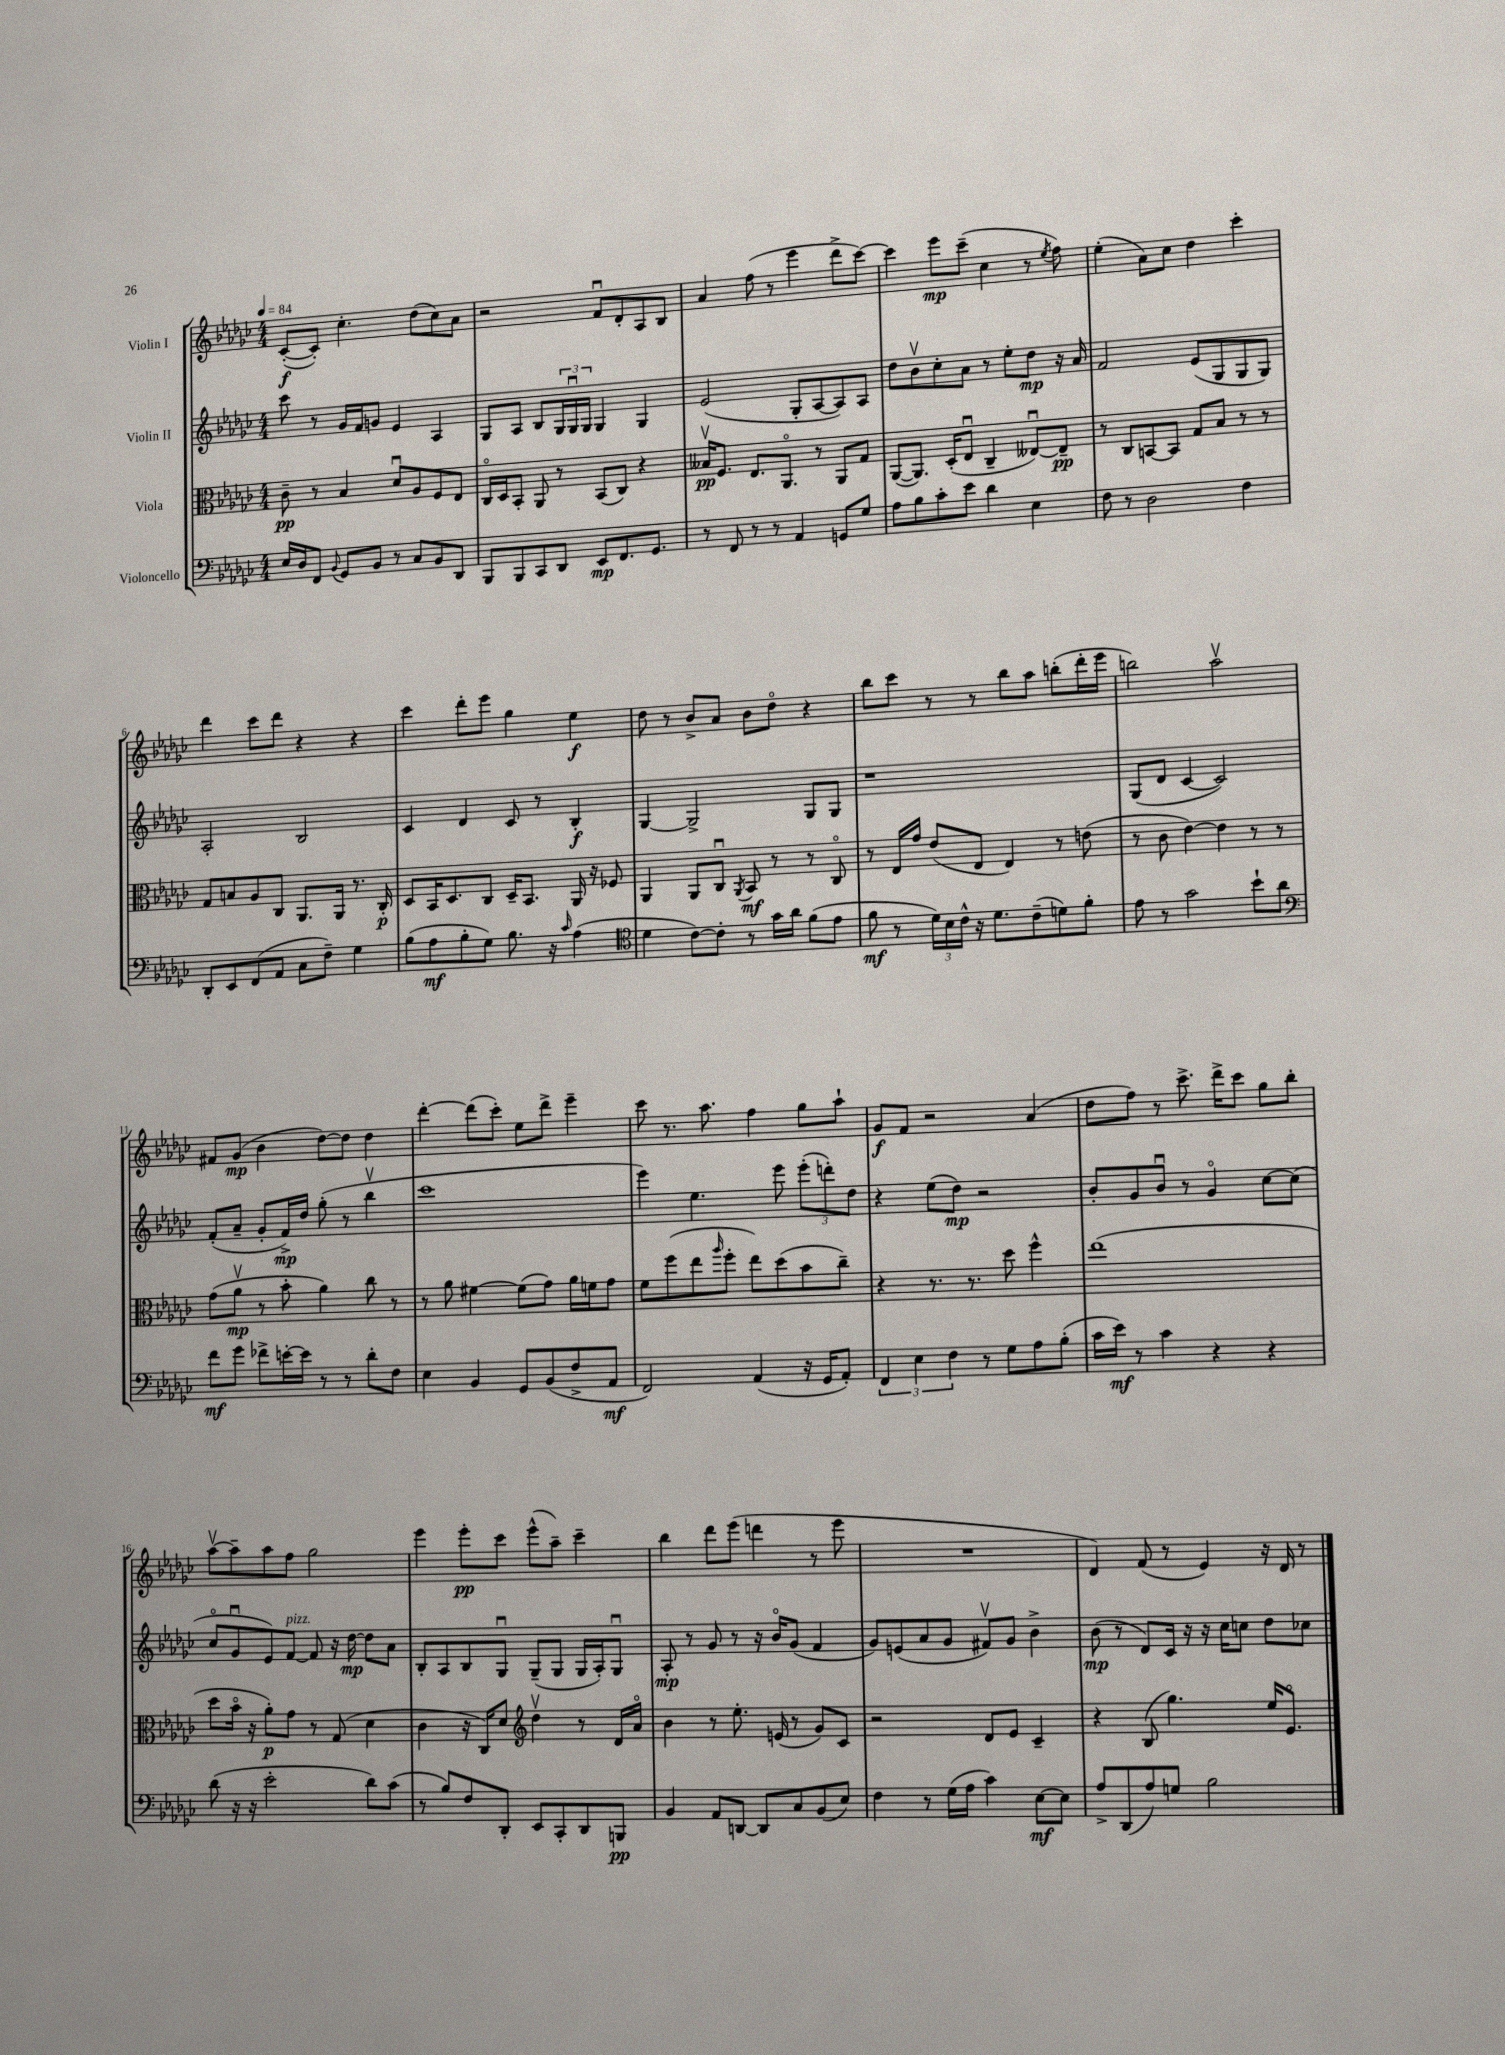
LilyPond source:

<<
\new StaffGroup <<
\new Staff = "s0" \with { instrumentName = "Violin I" } {
    \clef treble \key ges \major \numericTimeSignature \time 4/4 \tempo 4 = 84
    ces'8~-.\f( ces'8-.) ces''4.-. des''8( ces''8) aes'8 |
    r2 f'8\downbow des'8-. aes8 bes8 |
    aes'4 f''8( r8 ees'''4 des'''8-> ces'''8~) |
    ces'''4 ees'''8\mp ces'''8--( ces''4 r8 \acciaccatura { ees''8 } f''8) |
    ees''4-.( aes'8) ces''8 des''4 ces'''4-. |
    des'''4 ces'''8 des'''8 r4 r4 |
    ces'''4 des'''8-. ees'''8 ges''4 ees''4\f |
    des''8 r8 bes'8-> aes'8 bes'8 des''8\flageolet r4 |
    bes''8 ces'''8 r8 r8 bes''8 aes''8 b''8-.( des'''16-. ees'''16 |
    b''2) aes''2\upbow |
    fis'8 ges'8\mp( bes'4 des''8~) des''8 des''4 |
    des'''4~-. des'''8( ces'''8-.) ees''8 des'''8-> ees'''4-- |
    ces'''8 r8. aes''8. f''4 ges''8 aes''8-! |
    ges'8\f f'8 r2 aes'4( |
    des''8 f''8) r8 ces'''8.-> des'''16-> ces'''8 ges''8 bes''8-. |
    aes''8~\upbow aes''8-- aes''8 f''8 ges''2 |
    ees'''4 ees'''8-.\pp ces'''8 ees'''8-^( aes''8--) ces'''4-- |
    bes''4 des'''8 ees'''8( d'''4 r8 ees'''8 |
    R1 |
    des'4) f'8( r8 ees'4) r16 des'16 r8 \bar "|." |
}
\new Staff = "s1" \with { instrumentName = "Violin II" } {
    \clef treble \key ges \major \numericTimeSignature \time 4/4
    ces'''8 r8 ges'16 f'16 g'8 ees'4 aes4 |
    ges8 aes8 bes8 \tuplet 3/2 { ges16 ges16\downbow ges16 } ges4 ges4 |
    ees'2( ges8-. aes8~ aes8) aes8 |
    des''8 bes'8\upbow ces''8-. aes'8 r8 ees''8-. des''8\mp r16 aes'16 |
    f'2 ees'8( ges8 ges8 ges8) |
    aes2-. bes2 |
    ces'4 des'4 ces'8 r8 bes4-.\f |
    ges4~ ges2-> ges8 ges8 |
    r1 |
    ges8( des'8 ces'4~ ces'2) |
    f'8-.( aes'8-- ges'8-. f'16->\mp) des''16 ges''8-.( r8 bes''4\upbow |
    ces'''1 |
    ees'''4) ees''4. ees'''8 \tuplet 3/2 { ees'''8-.( d'''8-.) des''8 } |
    r4 ees''8( des''8\mp) r2 |
    bes'8-. ges'8 bes'8\downbow r8 ges'4\flageolet ces''8~ ces''8( |
    ces''8\flageolet ges'8\downbow ees'8) f'8~^\markup { \italic "pizz." } f'8 r16 des''16~\mp des''8 aes'8 |
    bes8-. aes8 bes8 ges8\downbow ges8--( ges8 ges16 aes16-.) ges8\downbow |
    aes8-.\mp r8 ges'8 r8 r16 bes'16\flageolet ges'8( f'4 |
    ges'8) e'8( aes'8 ges'8 fis'8\upbow) ges'8 bes'4-> |
    bes'8\mp( r8 des'8) ces'16 r16 r16 ces''16 c''8 des''8 ces''8 \bar "|." |
}
\new Staff = "s2" \with { instrumentName = "Viola" } {
    \clef alto \key ges \major \numericTimeSignature \time 4/4
    ces'8--\pp r8 bes4 des'8\downbow aes8 f8 ees8 |
    ces16\flageolet des16 bes,8-. aes,8 r8 bes,8( ces8) r4 |
    beses16\upbow\pp f8. ees8. aes,8.\flageolet r8 aes,8 ges8 |
    aes,8~( aes,8.) des16-.( ees8\downbow ces4-- eeses8~\downbow) eeses8--\pp |
    r8 ces8 b,8~ b,8 ges8 bes8 r8 r8 |
    ges8 b8 aes8 ces8 aes,8. aes,16 r8. ces16-.\p |
    des8 bes,16 des8. ces8 des16-- bes,8. aes,16 r16 fes8 |
    aes,4 aes,8 ces8\downbow \acciaccatura { aes,8 } bes,8\mf r8 r8 ces8\flageolet |
    r8 ees16 ges'16 ees'8( ees8 ees4) r8 e'8( |
    r8 ces'8 ees'4~) ees'4 r8 r8 |
    ges'8( aes'8\upbow\mp r8 bes'8-. aes'4) ces''8 r8 |
    r8 aes'8 fis'4~ fis'8( ges'8) aes'16 f'16 ges'8 |
    f'8 f''8( ees''8 \grace { aes''16 } f''8-. ees''8) des''8( bes'8 ces''8--) |
    r4 r8. r8. des''8 f''4-^ |
    ees''1( |
    des''8 bes'16\flageolet r16 aes'8-.\p) ges'8 r8 ges8( des'4 |
    ces'4 r16 ces16) des'8 \clef treble des''4\upbow r8 des'16 aes'16\flageolet |
    bes'4 r8 ees''8.-. e'16( r8 ges'8) ces'8 |
    r2 des'8 ees'8 ces'4-- |
    r4 bes8( ges''4.) ees''16 ees'8.\flageolet \bar "|." |
}
\new Staff = "s3" \with { instrumentName = "Violoncello" } {
    \clef bass \key ges \major \numericTimeSignature \time 4/4
    ees16 des16 f,8 \appoggiatura { bes,8 } ges,8 bes,8 r8 ces8 bes,8 des,8 |
    bes,,8 bes,,8 ces,8 des,8 ees,8\mp f,8. ges,8. |
    r8 f,8 r8 r8 aes,4 g,8 ges8 |
    aes8 bes8 ces'8-. ees'8 des'4 ees4 |
    f8 r8 des2 f4 |
    des,8-. ees,8 f,8( aes,8 ces8 f8--) ges4 |
    bes8( aes8\mf bes8-. ges8) bes8. r16 \grace { ces'16 } aes4( |
    \clef tenor des'4 ces'8~) ces'8-. r8 ges'16 aes'16 f'8( ees'8 |
    f'8\mf r8 \tuplet 3/2 { des'16) bes16 ces'16-^ } r16 des'8. ces'8--( d'8) f'8-. |
    ees'8 r8 ges'2 bes'8-! aes'8 |
    \clef bass f'8\mf ges'8 fes'8-> e'16~-. e'16 r8 r8 des'8-. f8 |
    ees4 bes,4 ges,8 bes,8( f8-> aes,8\mf |
    f,2) aes,4( r16 ges,16 aes,8-.) |
    \tuplet 3/2 { f,4 ees4 f4 } r8 ges8 aes8 bes8-.( |
    ces'16 ees'16\mf) r8 ces'4 r4 r4 |
    des'8( r16 r16 ees'2-. des'8) ces'8( |
    r8 bes8) f8 des,8-. ees,8 ces,8-. des,8 b,,8\pp |
    bes,4 aes,8 d,8~ d,8 ces8 bes,8( ees8) |
    f4 r8 ges16( aes16 ces'4) ees8~\mf ees8 |
    aes8-> des,8( aes8) g8 bes2 \bar "|." |
}
>>
>>
